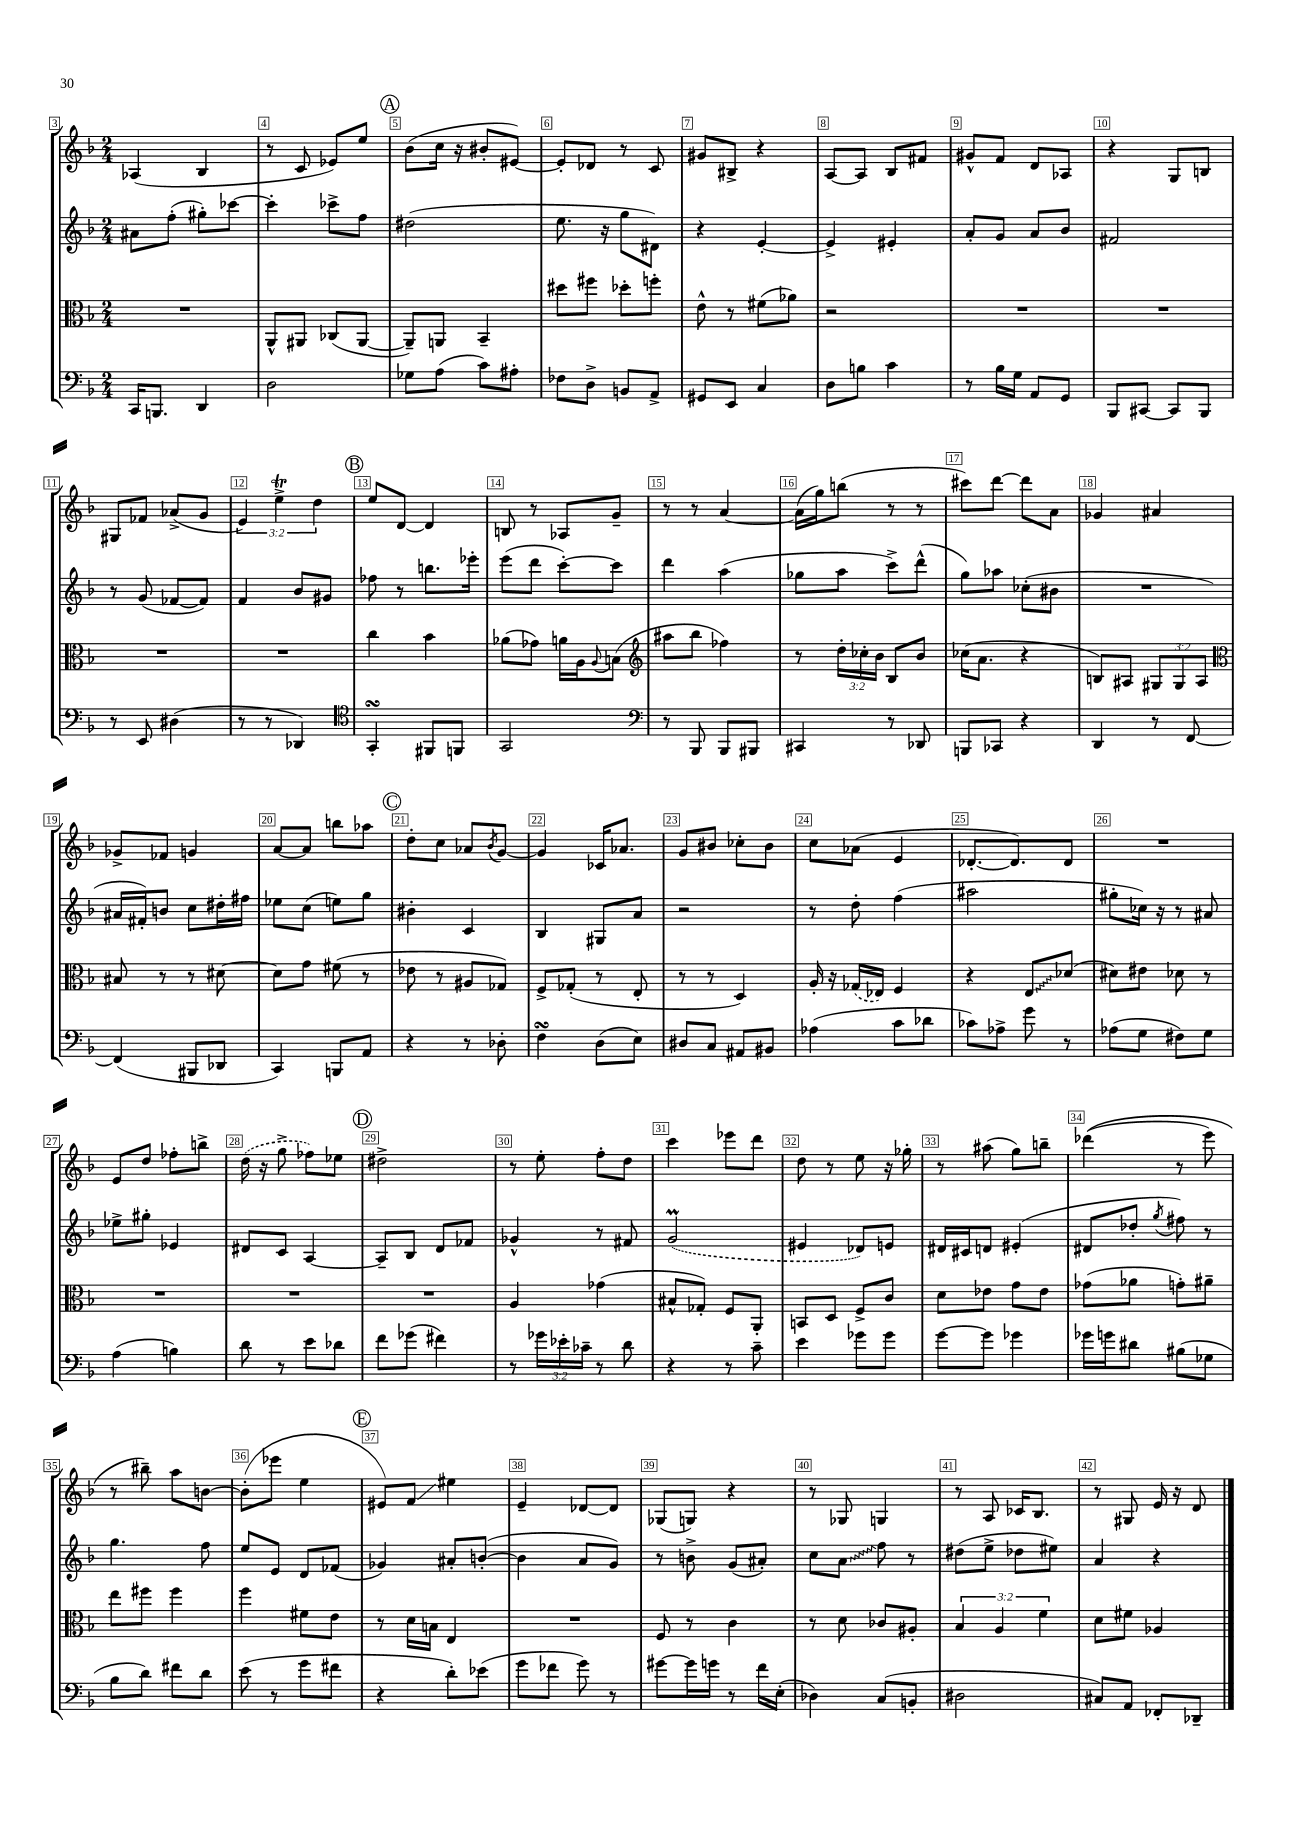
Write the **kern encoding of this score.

**kern	**kern	**kern	**kern
*staff4	*staff3	*staff2	*staff1
*clefF4	*clefC3	*clefG2	*clefG2
*k[b-]	*k[b-]	*k[b-]	*k[b-]
*M2/4	*M2/4	*M2/4	*M2/4
16CC	2r	8a#	(4A-
8.BBB	.	.	.
.	.	(8ff'	.
4DD	.	8gg#')	4B-
.	.	[8ccc-	.
=	=	=	=
2D	8AA^^	4ccc-']	8r
.	8AA#	.	8c
.	(8C-	8ccc-^	8e-)
.	[8AA#	8ff	8ee
=	=	=	=
8G-	8AA#~])	(2dd#	(8b-
(8A	8AA	.	16cc
.	.	.	16r
8c)	4BB-~	.	8b#'
8A#'	.	.	[8e#)
=	=	=	=
8F-	8dd#	8.ee	8e#']
8D^	8ff#	.	8d-
.	.	16r	.
8BB	8dd-'	8gg	8r
8AA^	8ff'	8d#)	8c
=	=	=	=
8GG#	8e^^	4r	8g#
8EE	8r	.	8B#^
4C	(8f#	[4e'	4r
.	8a-)	.	.
=	=	=	=
8D	2r	4e^]	[8A
8B	.	.	8A]
4c	.	4e#'	8B-
.	.	.	8f#
=	=	=	=
8r	2r	8a'	8g#^^
16B-	.	8g	8f
16G	.	.	.
8AA	.	8a	8d
8GG	.	8b-	8A-
=	=	=	=
8BBB-	2r	2f#	4r
[8CC#	.	.	.
8CC#]	.	.	8G
8BBB-	.	.	8B
=	=	=	=
8r	2r	8r	8G#
8EE	.	(8g	8f-
(4D#	.	[8f-	(8a-^
.	.	8f-])	8g
=	=	=	=
8r	2r	4f	6e)
8r	.	.	.
.	.	.	6ee^
4DD-)	.	8b-	.
.	.	.	6dd
.	.	8g#	.
=	=	=	=
*clefC4	*	*	*
4GG'	4cc	8ff-	8ee
.	.	8r	[8d
8FF#	4b-	8.bb	4d]
8FF	.	.	.
.	.	16eee-'	.
=	=	=	=
2GG	(8a-	(8eee	8B
.	8g-)	8ddd	8r
.	16a	[8ccc')	8A-
.	16A	.	.
.	8qqA	.	.
.	(8B	8ccc]	8g~
=	=	=	=
*clefF4	*clefG2	*	*
8r	8aa#	4ddd	8r
8BBB-	8bb-	.	8r
8BBB-	4ff-)	(4aa	[4a
8BBB#	.	.	.
=	=	=	=
4CC#	8r	8gg-	(16a]
.	.	.	16gg)
.	24dd'	8aa	(8bb
.	24cc-'	.	.
.	24b-	.	.
8r	8B-	8ccc^)	8r
8DD-	8b-	(8ddd^^	8r
=	=	=	=
8BBB	(16cc-	8gg)	8ccc#)
.	8.a	.	.
8CC-	.	8aa-	[8ddd
4r	4r	(8cc-'	8ddd]
.	.	8b#	8a
=	=	=	=
4DD	8B)	2r	4g-
.	8A#	.	.
8r	12G#	.	4a#
.	12G#	.	.
[8FF	.	.	.
.	12A#	.	.
=	=	=	=
*	*clefC3	*	*
(4FF]	8B#	16a#	8g-^
.	.	16f#')	.
.	8r	8b	8f-
8BBB#	8r	8cc	4g
8DD-	[8d#	16dd#'	.
.	.	16ff#	.
=	=	=	=
4CC)	8d#]	8ee-	[8a
.	8g	(8cc	8a]
8BBB	(8f#	8ee)	8bb
8AA	8r	8gg	8aa-
=	=	=	=
4r	8e-	4b#'	8dd'
.	8r	.	8cc
8r	8A#	4c	8a-
.	.	.	8qb-
8D-'	8G-)	.	[8g
=	=	=	=
4F	8F^	4B-	4g]
.	(8G-'	.	.
(8D	8r	8G#	16c-
.	.	.	8.a-
8E)	8E'	8a	.
=	=	=	=
8D#	8r	2r	8g
8C	8r	.	8b#
8AA#	4D)	.	8cc-'
8BB#	.	.	8b#
=	=	=	=
(4A-	16A'	8r	8cc
.	16r	.	.
.	(16G-	8dd'	(8a-
.	16E-)	.	.
8c	4F	(4ff	4e
8d-	.	.	.
=	=	=	=
8c-)	4r	2aa#	[8.d-'
8A-^	.	.	.
.	.	.	8.d-])
8g	8E	.	.
8r	(8d-	.	8d-
=	=	=	=
(8A-	8d#)	8gg#'	2r
8G	8e#	16cc-)	.
.	.	16r	.
8F#)	8d-	8r	.
8G	8r	8a#	.
=	=	=	=
(4A	2r	8ee-^	8e
.	.	8gg#'	8dd
4B)	.	4e-	8ff-'
.	.	.	8bb^
=	=	=	=
8d	2r	8d#	(16dd
.	.	.	16r
8r	.	8c	8gg^
8e	.	[4A	8ff-)
8d-	.	.	8ee-
=	=	=	=
8f	2r	8A~]	2dd#^
(8g-	.	8B-	.
4f#)	.	8d	.
.	.	8f-	.
=	=	=	=
8r	4A	4g-^^	8r
24g-	.	.	8ee'
24e-'	.	.	.
24c-~	.	.	.
8r	(4g-	8r	8ff'
8d	.	8f#	8dd
=	=	=	=
4r	8B#^^	(2g	4ccc
.	8G-')	.	.
8r	8F	.	8eee-
8c~	8AA'	.	8ddd
=	=	=	=
4e	8BB	4e#	8dd
.	8D	.	8r
8g-	8F^	8d-)	8ee
8g-	8c	8e	16r
.	.	.	16gg-'
=	=	=	=
[8g	8d	16d#	8r
.	.	16c#	.
8g]	8e-	8d	(8aa#
4g-	8g	(4e#'	8gg)
.	8e-	.	8bb~
=	=	=	=
16g-	(8g-	8d#	&((4ddd-
16g	.	.	.
8d#	8a-	8dd-'	.
.	.	8qgg	.
(8B#	8g')	8ff#)	8r
8G-	8a#~	8r	8eee)
=	=	=	=
8B-	8ee	4.gg	8r
8d)	8ff#	.	8bb#~&)
8f#	4ff#	.	8aa
8d	.	8ff	[8b
=	=	=	=
(8e	4ff	8ee	(8b']
8r	.	8e	8eee-
8g	8f#	8d	4ee
8f#	8e	(8f-	.
=	=	=	=
4r	8r	4g-)	8e#)
.	16d	.	8f
.	16B	.	.
8d')	4E	8a#'	4ee#
(8e-	.	([8b'	.
=	=	=	=
8g	2r	4b]	4e~
8f-	.	.	.
8g)	.	8a	[8d-
8r	.	8g)	8d-]
=	=	=	=
[8g#	8F	8r	(8G-
16g#]	8r	8b^	8G)
16g	.	.	.
8r	4c	(8g	4r
16f	.	8a#')	.
(16E'	.	.	.
=	=	=	=
4D-)	8r	8cc	8r
.	8d	8a	8G-
(8C	8c-	8ff	4G
8BB'	8A#'	8r	.
=	=	=	=
2D#	6B-	(8dd#	8r
.	.	8ee^	8A
.	6A	.	.
.	.	8dd-	16c-
.	.	.	8.B-
.	6f	.	.
.	.	8ee#)	.
=	=	=	=
8C#)	8d	4a	8r
8AA	8f#	.	8G#
8FF-'	4A-	4r	16e
.	.	.	16r
8DD-~	.	.	8d
==	==	==	==
*-	*-	*-	*-
